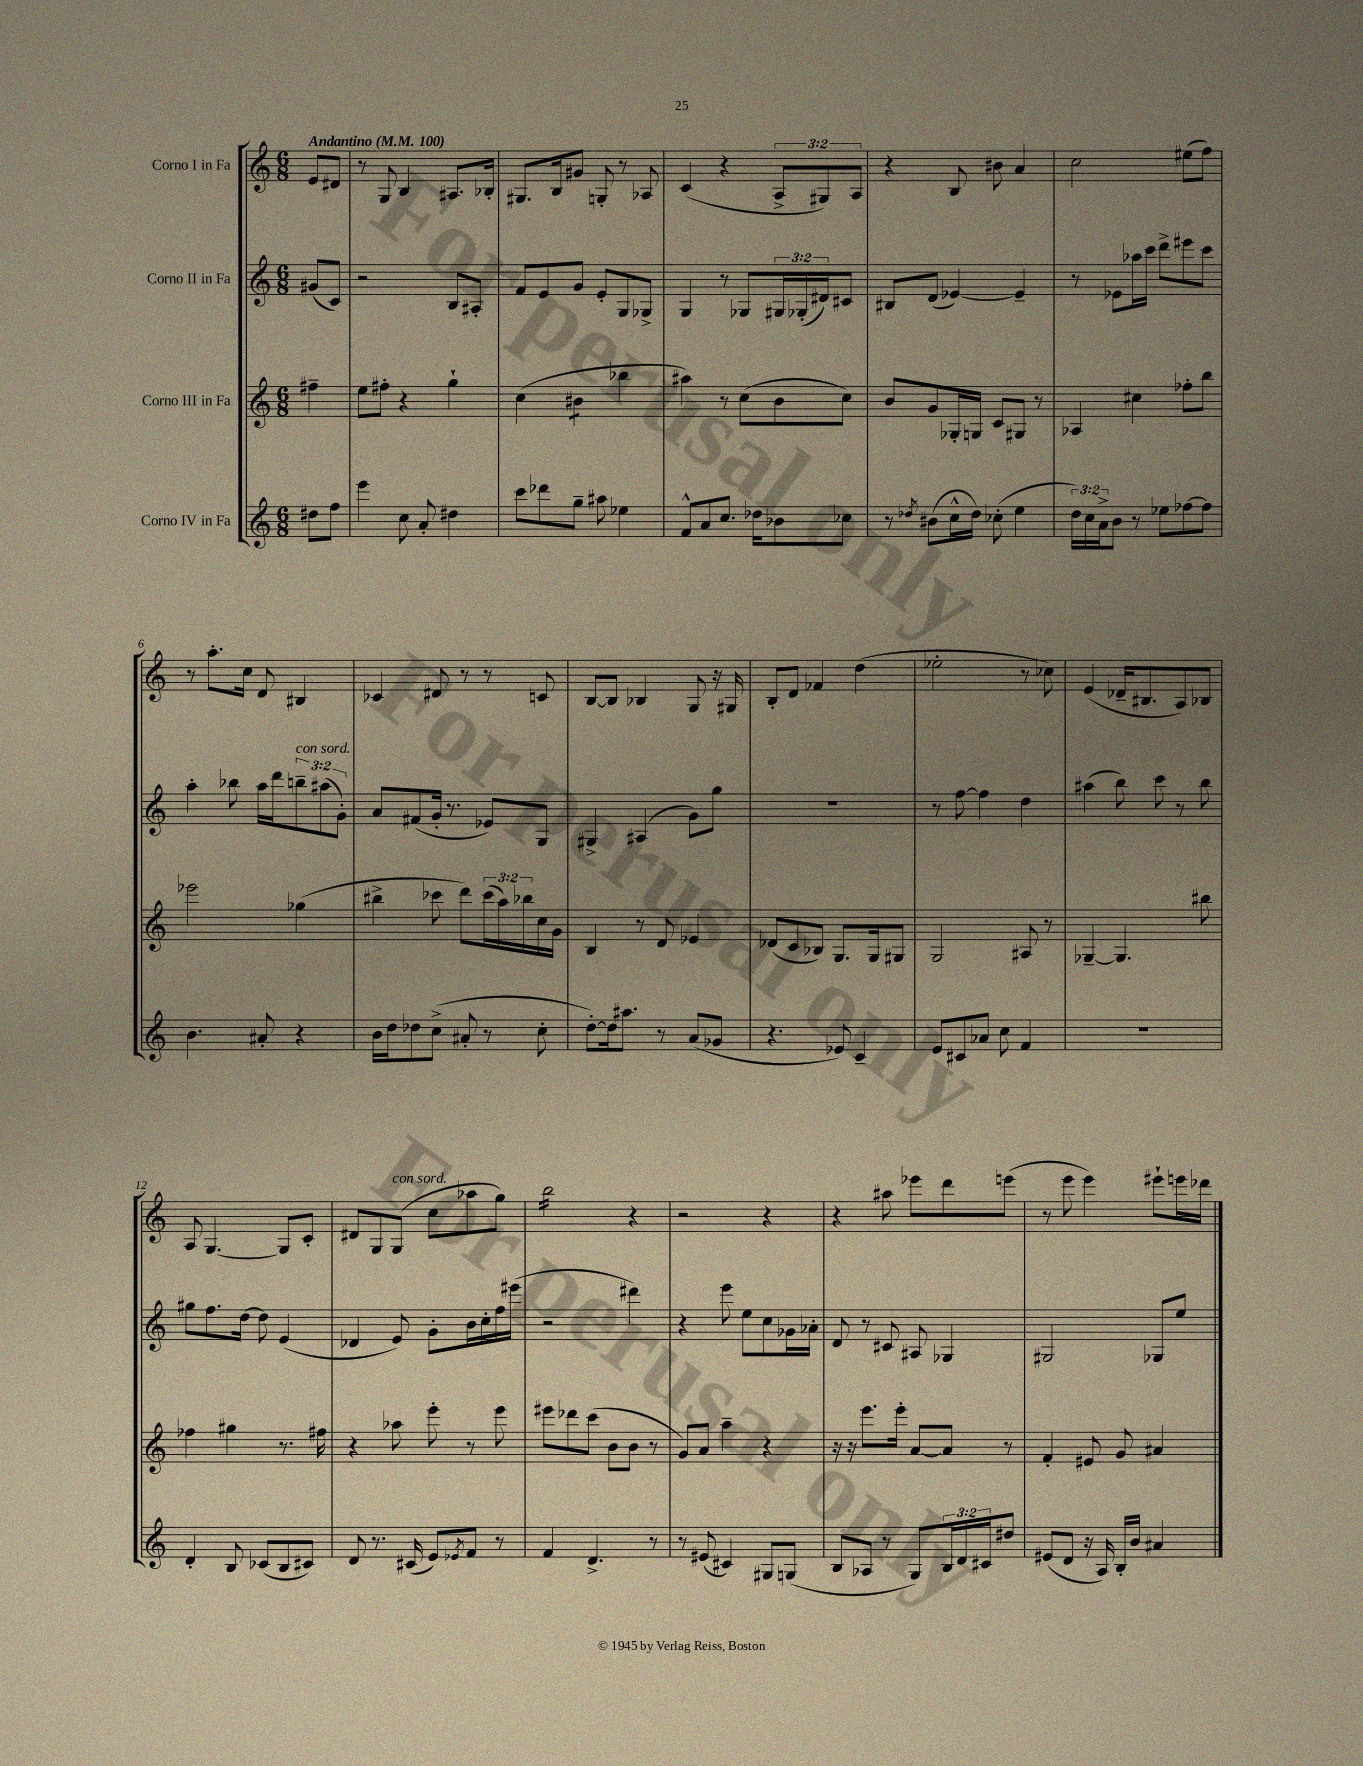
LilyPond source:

<<
\new StaffGroup <<
\new Staff = "s0" \with { instrumentName = "Corno I in Fa" } {
    \clef treble \key c \major \numericTimeSignature \time 6/8 \override Staff.TupletNumber.text = #tuplet-number::calc-fraction-text \partial 4 \tempo "Andantino" 4 = 100
    e'8 dis'8 |
    r8 g8 b4 ais8. bes16-. |
    gis8. b16 gis'8 g8-. r8 aes8 |
    c'4( r4 \tuplet 3/2 { a8-> gis8) a8 } |
    r4 b8 bis'8 a'4 |
    c''2 eis''8( f''8) |
    r8 a''8.-. c''16 d'8 bis4 |
    ces'4 dis'8 r8 r8 c'8 |
    b8~ b8 bes4 g8 r16 gis16 |
    b8-. d'8 fes'4 d''4( |
    ees''2-. r8 ces''8) |
    e'4( des'16-- bis8. a8) bes8 |
    a8 g4.~ g8 c'8-. |
    dis'8 g8 g8^\markup { \italic "con sord." }( c''8 aes''8 g''8) |
    b''2:16 r4 |
    r2 r4 |
    r4 ais''8 ees'''8 d'''8 e'''8( |
    r8 e'''8 e'''4) eis'''8-! e'''16 des'''16 \bar "|." |
}
\new Staff = "s1" \with { instrumentName = "Corno II in Fa" } {
    \clef treble \key c \major \numericTimeSignature \time 6/8 \override Staff.TupletNumber.text = #tuplet-number::calc-fraction-text \partial 4
    gis'8( c'8) |
    r2 b8 ais8-. |
    f'8 e'8 g'8 e'8-. g8 ges8-> |
    g4 r8 ges8 \tuplet 3/2 { gis16 ges16-.( dis'16) } cis'8 |
    bis8 d'8( ees'4~) ees'4-- |
    r8 ees'8 aes''16 c'''16 d'''8-> eis'''8 c'''8 |
    a''4-. bes''8 a''16 d'''16 \tuplet 3/2 { b''8--^\markup { \italic "con sord." } ais''8( g'8-.) } |
    a'8 fis'8( g'16-. r8. ees'8) g8 |
    gis4-> ais4( g'8) g''8 |
    R2. |
    r8 f''8~ f''4 d''4 |
    ais''4( b''8) c'''8 r8 b''8 |
    gis''8 f''8. d''16~ d''8 e'4( |
    des'4 e'8) g'8-. b'16 c''16-. f''16 eis'''16( |
    r2 dis'''4) |
    r4 e'''8 e''8 c''8 ges'16 aes'16-. |
    d'8 r8 cis'8 ais8 ges4 |
    gis2 ges8 e''8 \bar "|." |
}
\new Staff = "s2" \with { instrumentName = "Corno III in Fa" } {
    \clef treble \key c \major \numericTimeSignature \time 6/8 \override Staff.TupletNumber.text = #tuplet-number::calc-fraction-text \partial 4
    fis''4-- |
    e''8 fis''8-. r4 g''4-! |
    c''4( bis'4:8 bes''4 |
    ais''4) r8 c''8( b'8 c''8) |
    b'8 g'8 ges16-. g16 c'8 gis8 r8 |
    aes4 cis''4 fes''8-. b''8 |
    ees'''2 ges''4( |
    bis''4-> ces'''8 d'''8) \tuplet 3/2 { ces'''16( a''16) bes''16 } c''16 g'16 |
    b4 r8 d'8 ees'4 |
    des'8( c'8 bes8) g8. g16 gis8 |
    g2 ais8 r8 |
    ges4~-- ges4. bis''8 |
    fes''4 gis''4 r8. fis''16 |
    r4 aes''8 e'''8-. r8 e'''8 |
    eis'''8 des'''8 c'''8( b'8 b'8 r8 |
    g'8) a'8 a''4-- r4 |
    r16 r16 e'''8. e'''16-. a'8~ a'8 r8 |
    f'4-. eis'8 g'8 ais'4 \bar "|." |
}
\new Staff = "s3" \with { instrumentName = "Corno IV in Fa" } {
    \clef treble \key c \major \numericTimeSignature \time 6/8 \override Staff.TupletNumber.text = #tuplet-number::calc-fraction-text \partial 4
    dis''8 f''8 |
    e'''4 c''8 a'8-. dis''4 |
    c'''8 des'''8 g''8-- ais''8 ees''4 |
    f'8-^ a'8 c''8. des''16 bes'8 ces''8 |
    r8 \acciaccatura { des''8 } bis'8( c''16-^ des''16) ces''8-.( e''4 |
    \tuplet 3/2 { d''16) c''16 a'16-> } b'8 r8 ees''8 fes''8~ fes''8 |
    b'4. ais'8-. r4 |
    b'16 d''16 des''8 c''8->( ais'8-. r8 c''8-. |
    d''8~-.) d''16 ais''8. r8 a'8( ges'8 |
    r4. ees'8) c'4-- |
    e'8 cis'8 aes'8 c''8 f'4 |
    R2. |
    d'4-. b8 ces'8( b8 cis'8) |
    d'8 r8. cis'16( e'8) \acciaccatura { ees'8 } f'8 r8 |
    f'4 d'4.-> r8 |
    r8 eis'8( cis'4) gis8 g8( |
    b8 aes8 r8 g8) \tuplet 3/2 { b16 d'16 cis'16 } dis''8 |
    eis'8( d'8 r16 a16) b16-. b'16 ais'4 \bar "|." |
}
>>
>>
